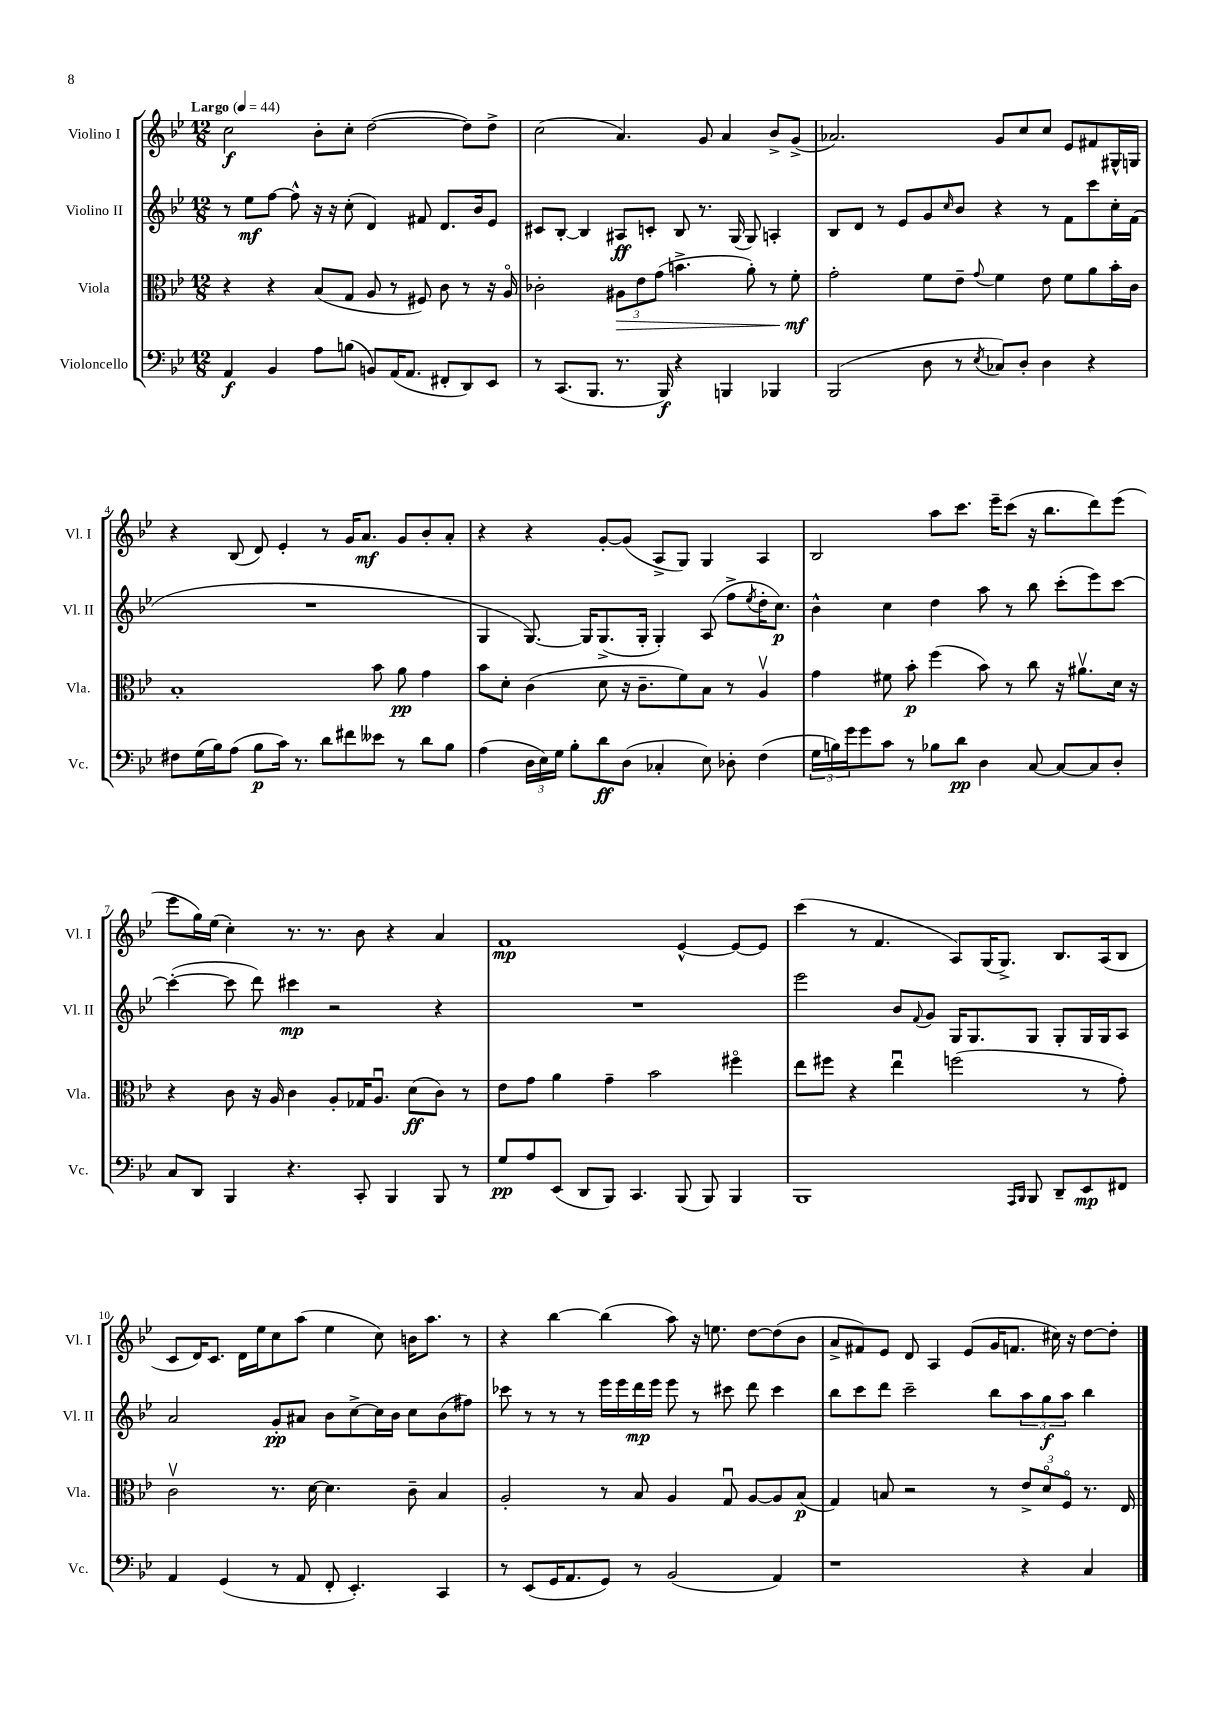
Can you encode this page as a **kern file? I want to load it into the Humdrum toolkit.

**kern	**kern	**kern	**kern
*staff4	*staff3	*staff2	*staff1
*clefF4	*clefC3	*clefG2	*clefG2
*k[b-e-]	*k[b-e-]	*k[b-e-]	*k[b-e-]
*M12/8	*M12/8	*M12/8	*M12/8
*MM44	*MM44	*MM44	*MM44
4AA/	4r	8r	2cc\
.	.	8ee-\L	.
4BB-/	4r	[8ff\J	.
.	.	8ff^^\]	.
8A\L	(8B-/L	16r	8b-'\L
.	.	16r	.
(8B\J	8G/J	(8cc'\	8cc'\J
8BB/L)	8A/	4d/)	([2dd\
(16AA/K	8r	.	.
8.AA/J	.	.	.
.	8F#/)	8f#/	.
8FF#'/L	8c\	8.d/L	.
8DD/)	8r	.	8dd\]L)
.	.	16b-/k	.
8EE-/J	16r	8e-/J	8dd^\J
.	16Ao/	.	.
=	=	=	=
8r	2c-'\	8c#/L	(2cc\
(8.CC/L	.	[8B-'/J	.
.	.	4B-/]	.
8.BBB-/J	.	.	.
8.r	12A#\L	8A#/L	4.a/)
.	12e-\	.	.
.	.	8c'/J	.
.	(12g\J	.	.
16BBB-/)	.	.	.
4r	4.b^\	8B-/	.
.	.	8.r	8g/
4BBB/	.	.	4a/
.	.	(16G/	.
.	8a'\)	8G/)	.
4BBB-/	8r	4A'/	8b-^/L
.	8f'\	.	(8g^/J
=	=	=	=
(2BBB-/	2g'\	8B-/L	2.a-/)
.	.	8d/J	.
.	.	8r	.
.	.	8e-/L	.
8D\	8f\L	8g/	.
.	.	16qqcc/	.
8r	8e-~\J	8b-/J	.
8qE-/	8qqg/	.	.
8C-/L)	4f\	4r	8g/L
8D'/J	.	.	8cc/
4D\	8e-\	8r	8cc/J
.	8f\L	8f\L	8e-/L
4r	8a\	8ccc\	8f#/
.	16b-'\L	16cc'\L	16G#^^/L
.	16c\JJ	(16f\JJ	16G/JJ
=	=	=	=
8F#\L	1B-'	1.r	4r
(16G\L	.	.	.
16B-\J)	.	.	.
(8A\J	.	.	(8B-/
8B-\L	.	.	8d/)
16c\Jk)	.	.	4e-'/
8.r	.	.	.
8d\L	.	.	8r
8f#\	.	.	16g/LK
.	.	.	8.a/J
8e--\J	8b-\	.	.
8r	8a\	.	8g/L
8d\L	4g\	.	8b-'/
8B-\J	.	.	8a'/J
=	=	=	=
(4A\	8b-\L	4G/	4r
.	8d'\J	.	.
24D\LL	(4c\	[8.G/)	4r
24E-\)	.	.	.
24G\JJ	.	.	.
8B-'\L	.	.	.
.	.	16G/]LK	.
8d\	8d\	(8.G^/	[8g'/L
(8D\J	16r	.	(8g/]J
.	8.c~\L	16G'/Jk	.
4C-'/	.	4G'/)	8A^/L
.	8f\)	.	8G/J)
8E-\)	8B-\J	(8A/	4G/
8D-'\	8r	8ff^\L	.
.	.	8qee-/	.
(4F\	4Av/	16dd'\K	4A/
.	.	8.cc\J)	.
=	=	=	=
24G\LL	4g\	4b-^^\	2B-/
24B\)	.	.	.
24g\J	.	.	.
8g\	.	.	.
8c\J	8f#\	4cc\	.
8r	8b-'\	.	.
8B-\L	(4ff\	4dd\	8aa\L
8d\J	.	.	8.ccc\J
4D\	8b-\)	8aa\	.
.	.	.	16eee-~\LK
.	8r	8r	(8ccc\J
[8C/	8cc\	8bb-\	16r
.	.	.	8.bb-\L
8C/_L	16r	(8ccc'\L	.
.	8.a#v\L	.	.
8C/]	.	8eee-\)	8ddd\)
8D'/J	16d\Jk	[8ccc\J	(8eee-\J
.	16r	.	.
=	=	=	=
8C/L	4r	(4ccc'\_	8eee-\L
8DD/J	.	.	16gg\L)
.	.	.	(16ee-\JJ
4BBB-/	8c\	8ccc\]	4cc'\)
.	16r	8ddd\)	.
.	16A/	.	.
4.r	4c\	4ccc#\	8.r
.	.	.	8.r
.	8A'/L	2r	.
8CC'/	16G-/K	.	8b-\
.	8.Au/J	.	.
4BBB-/	.	.	4r
.	(8d\L	.	.
8BBB-/	8c\J)	4r	4a/
8r	8r	.	.
=	=	=	=
8G/L	8e-\L	1.r	1f
8A/	8g\J	.	.
(8EE-/J	4a\	.	.
8DD/L	.	.	.
8BBB-/J)	4g~\	.	.
4.CC/	.	.	.
.	2b-\	.	.
(8BBB-/	.	.	[4e-^^/
8BBB-/)	.	.	.
4BBB-/	4ff#o\	.	8e-/_L
.	.	.	8e-/]J
=	=	=	=
1BBB-	8ee-\L	2eee-\	(4ccc\
.	8ff#\J	.	.
.	4r	.	8r
.	.	.	4.f/
.	4ee-u\	8b-/L	.
.	.	8qqf/	.
.	.	8g/J	.
.	(2ff\	16G/LK	8A/L)
.	.	8.G/	.
.	.	.	(16G/K
.	.	.	8.G^/J)
16qqAAA/LL	.	.	.
16qqBBB-/JJ	.	.	.
8BBB-/	.	8G/J	.
8DD~/L	.	8G'/L	8.B-/L
8EE-/	8r	16G/L	.
.	.	16G/J	(16A/k
8FF#/J	8g'\)	8A/J	8B-/J
=	=	=	=
4AA/	2cv\	2a/	8c/L
.	.	.	16d/K)
.	.	.	8.c/J
(4GG/	.	.	.
.	.	.	16d\LL
.	.	.	16ee-\J
8r	8.r	8g'/L	8cc\
8AA/	.	8a#/J	(8aa\J
.	[16d\	.	.
8FF'/	4.d\]	8b-\L	4ee-\
4.EE-'/)	.	[8cc^\	.
.	.	16cc\]L	8cc\)
.	.	16b-\JJ	.
.	8c~\	8cc\L	16b\LK
.	.	.	8.aa\J
4CC/	4B-/	(8b-\	.
.	.	8ff#\J)	8r
=	=	=	=
8r	2A'/	8ccc-\	4r
(8EE-/L	.	8r	.
16GG/K	.	8r	[4bb-\
8.AA/	.	.	.
.	.	8r	.
8GG/J)	8r	16eee-\LL	(4bb-\]
.	.	16eee-\	.
8r	8B-/	16ddd\	.
.	.	16eee-\JJ	.
(2BB-/	4A/	8eee-\	8aa\)
.	.	8r	16r
.	.	.	8.ee\
.	8Gu/	8ccc#\	.
.	[8A/L	8ddd\	[8dd\L
4AA/)	8A/]	4ccc#\	(8dd\]
.	(8B-/J	.	8b-\J
=	=	=	=
1r	4G/)	8bb-\L	8a^/L
.	.	8ccc\	8f#/)
.	8B/	8ddd\J	8e-/J
.	2r	2ccc~\	8d/
.	.	.	4A/
.	.	.	(8e-/L
.	8r	8bb-\L	16g/K
.	.	.	8.f/J
4r	12e-^/L	12aa\	.
.	12do/	12gg\	.
.	.	.	16cc#\)
.	12Fo/J	12aa\J	.
.	.	.	16r
4C/	8.r	4bb-\	[8dd\L
.	.	.	8dd'\]J
.	16E-/	.	.
==	==	==	==
*-	*-	*-	*-
